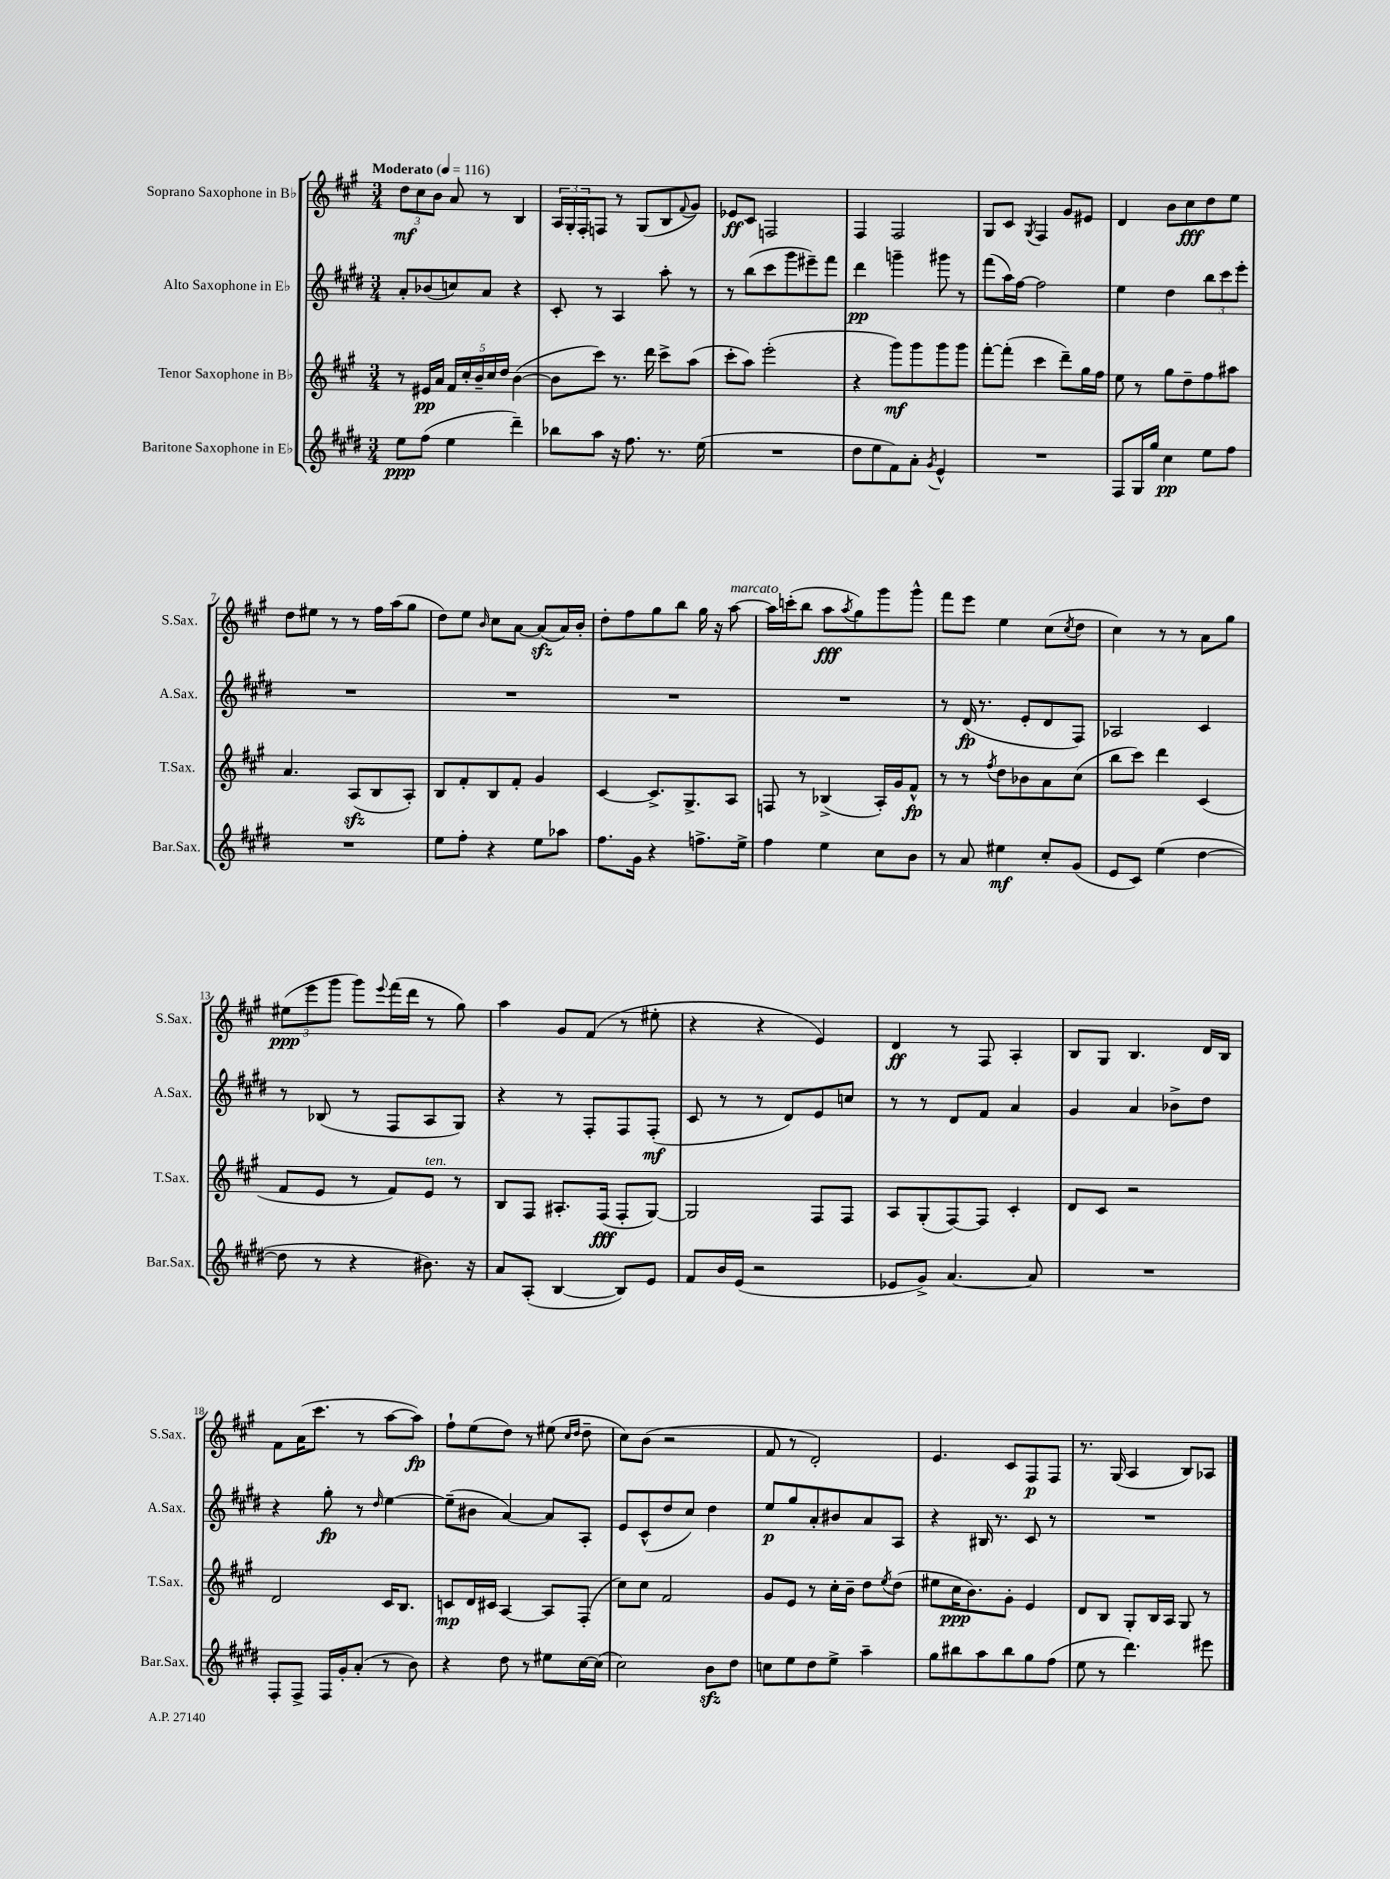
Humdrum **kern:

**kern	**dynam	**kern	**dynam	**kern	**dynam	**kern	**dynam
*part4	*part4	*part3	*part3	*part2	*part2	*part1	*part1
*staff4	*staff4	*staff3	*staff3	*staff2	*staff2	*staff1	*staff1
*I"Baritone Saxophone in E♭	*	*I"Tenor Saxophone in B♭	*	*I"Alto Saxophone in E♭	*	*I"Soprano Saxophone in B♭	*
*I'Bar.Sax.	*	*I'T.Sax.	*	*I'A.Sax.	*	*I'S.Sax.	*
*clefG2	*	*clefG2	*	*clefG2	*	*clefG2	*
*k[f#c#g#d#]	*	*k[f#c#g#]	*	*k[f#c#g#d#]	*	*k[f#c#g#]	*
*M3/4	*	*M3/4	*	*M3/4	*	*M3/4	*
*MM116	*	*MM116	*	*MM116	*	*MM116	*
=1	=1	=1	=1	=1	=1	=1	=1
!	!	!	!	!	!	!LO:TX:a:B:t=Moderato	!
8ee\L	ppp	8r	.	8a'/L	.	12dd\L	mf
.	.	.	.	.	.	12cc#\	.
(8ff#\J	.	16e#X/LL	pp	(8b-X/	.	.	.
.	.	.	.	.	.	12b\J	.
.	.	16a/JJ	.	.	.	.	.
4ee\	.	20f#/LL	.	8ccn/)	.	8a/	.
.	.	20cc#'/	.	.	.	.	.
.	.	20b~/	.	.	.	.	.
.	.	.	.	8a/J	.	8r	.
.	.	20cc#/	.	.	.	.	.
.	.	20dd/JJ	.	.	.	.	.
4ddd#~\)	.	([4b\	.	4r	.	4B/	.
=2	=2	=2	=2	=2	=2	=2	=2
8bb-X\L	.	8b\L]	.	8c#'/	.	24A/LL	.
.	.	.	.	.	.	24G#'/	.
.	.	.	.	.	.	24F#'/J	.
8aa\J	.	8ccc#\J)	.	8r	.	8Fn/J	.
16r	.	8.r	.	4A/	.	8r	.
8.ff#\	.	.	.	.	.	.	.
.	.	.	.	.	.	(8G#/L	.
.	.	16ddd\	.	.	.	.	.
8.r	.	8ccc#^\L	.	8aa'\	.	8B/	.
.	.	.	.	.	.	8qqf#/	.
.	.	(8aa\J	.	8r	.	8g#/J)	.
(16ee\	.	.	.	.	.	.	.
=3	=3	=3	=3	=3	=3	=3	=3
2.r	.	8ccc#'\L	.	8r	.	8e-X/L	ff
.	.	8aa\J)	.	(8bb\L	.	8c#/J	.
.	.	(2eee'\	.	8ccc#\	.	2Fn/	.
.	.	.	.	8ggg#\	.	.	.
.	.	.	.	8eee#X~\)	.	.	.
.	.	.	.	8fff#\J	.	.	.
=4	=4	=4	=4	=4	=4	=4	=4
8dd#\L	.	4r	.	4ddd#\	pp	4F#/	.
8ee\	.	.	.	.	.	.	.
8f#\)	.	8ggg#\L)	mf	4gggn~\	.	2F#/	.
8a'\J	.	8ggg#\	.	.	.	.	.
8qg#/	.	.	.	.	.	.	.
4e^^/	.	8ggg#\	.	8ggg#X\	.	.	.
.	.	8ggg#\J	.	8r	.	.	.
=5	=5	=5	=5	=5	=5	=5	=5
2.r	.	[8fff#'\L	.	(8fff#\L	.	8G#/L	.
.	.	(8fff#'\J]	.	16aa\L)	.	8c#/J	.
.	.	.	.	[16ff#\JJ	.	.	.
.	.	.	.	.	.	8qG#/	.
.	.	4ccc#\	.	2ff#\]	.	4F#/	.
.	.	8ddd~\L)	.	.	.	8g#/L	.
.	.	16gg#\L	.	.	.	8e#X/J	.
.	.	16ff#\JJ	.	.	.	.	.
=6	=6	=6	=6	=6	=6	=6	=6
8F#/L	.	8ee\	.	4ee\	.	4d/	.
16G#/L	.	8r	.	.	.	.	.
16gg#/JJ	.	.	.	.	.	.	.
4cc#\	pp	8gg#\L	.	4dd#\	.	8b\L	.
.	.	8dd~\	.	.	.	8cc#\	fff
8ee\L	.	8ff#\	.	12bb\L	.	8dd\	.
.	.	.	.	12ccc#\	.	.	.
8ff#\J	.	8aa#X\J	.	.	.	8ee\J	.
.	.	.	.	12eee'\J	.	.	.
!!LO:LB:g=z
=7	=7	=7	=7	=7	=7	=7	=7
2.r	.	4.a/	.	2.r	.	8dd\L	.
.	.	.	.	.	.	8ee#X\J	.
.	.	.	.	.	.	8r	.
.	.	(8Azz/L	.	.	.	8r	.
.	.	8B/	.	.	.	16ff#\LL	.
.	.	.	.	.	.	(16aa\J	.
.	.	8A'/J)	.	.	.	8gg#\J	.
=8	=8	=8	=8	=8	=8	=8	=8
8ee\L	.	8B/L	.	2.r	.	8dd\L)	.
8ff#'\J	.	8f#'/	.	.	.	8ee\J	.
.	.	.	.	.	.	16qqb/	.
4r	.	8B/	.	.	.	8cc#\L	.
.	.	8f#'/J	.	.	.	[8a\J	.
8ee\L	.	4g#/	.	.	.	(8azz/L]	.
8aa-X\J	.	.	.	.	.	16a/L)	.
.	.	.	.	.	.	16b'/JJ	.
=9	=9	=9	=9	=9	=9	=9	=9
8.ff#\L	.	[4c#/	.	2.r	.	8dd'\L	.
.	.	.	.	.	.	8ff#\	.
16g#\Jk	.	.	.	.	.	.	.
4r	.	8.c#^/L]	.	.	.	8gg#\	.
.	.	.	.	.	.	8bb\J	.
.	.	8.G#^/	.	.	.	.	.
8.ffn^\L	.	.	.	.	.	16gg#\	.
.	.	.	.	.	.	16r	.
!	!	!	!	!	!	!LO:TX:a:i:t=marcato	!
.	.	8A/J	.	.	.	[8aa\	.
16ee^\Jk	.	.	.	.	.	.	.
=10	=10	=10	=10	=10	=10	=10	=10
4ff#\	.	8Fn/	.	2.r	.	16aa\LL]	.
.	.	.	.	.	.	(16cccn'\J	.
.	.	8r	.	.	.	8bb\J	.
4ee\	.	(4B-X^/	.	.	.	8aa\L	fff
.	.	.	.	.	.	8qaa/	.
.	.	.	.	.	.	8gg#\)	.
8cc#\L	.	16A'/LL)	.	.	.	8ggg#\	.
.	.	16g#/J	.	.	.	.	.
8b\J	.	8f#^^/J	fp	.	.	8ggg#^^\J	.
=11	=11	=11	=11	=11	=11	=11	=11
8r	.	8r	.	8r	.	8fff#\L	.
8a/	.	8r	.	(16d#/	fp	8eee\J	.
.	.	.	.	8.r	.	.	.
.	.	8qff#/	.	.	.	.	.
4ee#X\	mf	8dd\L	.	.	.	4ee\	.
.	.	8b-X\	.	8e'/L	.	.	.
8cc#'/L	.	8a\	.	8d#/	.	(8cc#\L	.
.	.	.	.	.	.	8qcc#/	.
(8g#/J	.	(8cc#\J	.	8F#/J)	.	8dd\J	.
=12	=12	=12	=12	=12	=12	=12	=12
8e/L	.	8bb\L	.	2A-X/	.	4cc#\)	.
8c#/J)	.	8ccc#\J)	.	.	.	.	.
(4ee\	.	4ddd\	.	.	.	8r	.
.	.	.	.	.	.	8r	.
[4dd#\	.	(4c#/	.	4c#/	.	8a\L	.
.	.	.	.	.	.	8gg#\J	.
!!LO:LB:g=z
=13	=13	=13	=13	=13	=13	=13	=13
8dd#\]	.	8f#/L	.	8r	.	(12ee#X\L	ppp
.	.	.	.	.	.	12eee\	.
8r	.	8e/J	.	(8B-X/	.	.	.
.	.	.	.	.	.	12ggg#\J	.
4r	.	8r	.	8r	.	8ggg#\L)	.
.	.	.	.	.	.	8qqeee/	.
.	.	8f#/L)	.	8F#/L	.	(16fff#\L	.
.	.	.	.	.	.	16ddd\JJ	.
!	!	!LO:TX:a:i:t=ten.	!	!	!	!	!
8.b#X\)	.	8e/J	.	8A/	.	8r	.
.	.	8r	.	8G#/J)	.	8gg#\)	.
16r	.	.	.	.	.	.	.
=14	=14	=14	=14	=14	=14	=14	=14
8a/L	.	8B/L	.	4r	.	4aa\	.
(8A'/J	.	8F#/J	.	.	.	.	.
[4B/	.	8.A#X'/L	.	8r	.	8g#/L	.
.	.	.	.	8F#'/L	.	(8f#/J	.
.	.	(16F#/Jk	fff	.	.	.	.
8B/L])	.	8F#'/L	.	8F#/	.	8r	.
8e/J	.	[8G#/J)	.	(8F#'/J	mf	8ee#X'\	.
=15	=15	=15	=15	=15	=15	=15	=15
8f#/L	.	2G#/]	.	8c#/	.	4r	.
16b/L	.	.	.	8r	.	.	.
(16e/JJ	.	.	.	.	.	.	.
2r	.	.	.	8r	.	4r	.
.	.	.	.	8d#/L)	.	.	.
.	.	8F#/L	.	8e/	.	4e/)	.
.	.	8F#/J	.	8ccn/J	.	.	.
=16	=16	=16	=16	=16	=16	=16	=16
8e-X/L	.	8A/L	.	8r	.	4d/	ff
8g#^/J)	.	(8G#'/	.	8r	.	.	.
[4.a/	.	[8F#/)	.	8d#/L	.	8r	.
.	.	8F#/J]	.	8f#/J	.	8F#/	.
.	.	4c#'/	.	4a/	.	4A'/	.
8a/]	.	.	.	.	.	.	.
=17	=17	=17	=17	=17	=17	=17	=17
2.r	.	8d/L	.	4g#/	.	8B/L	.
.	.	8c#/J	.	.	.	8G#/J	.
.	.	2r	.	4a/	.	4.B/	.
.	.	.	.	8b-X^\L	.	.	.
.	.	.	.	8dd#\J	.	16d/LL	.
.	.	.	.	.	.	16B/JJ	.
!!LO:LB:g=z
=18	=18	=18	=18	=18	=18	=18	=18
8F#'/L	.	2d/	.	4r	.	8f#\L	.
8F#^/J	.	.	.	.	.	(16a\K	.
.	.	.	.	.	.	8.ccc#\J	.
16F#/LL	.	.	.	8gg#'\	fp	.	.
16g#'/J	.	.	.	.	.	.	.
(8a'/J	.	.	.	8r	.	8r	.
.	.	.	.	16qqdd#/	.	.	.
8r	.	16c#/KL	.	[4ee\	.	[8aa\L	.
.	.	8.B/J	.	.	.	.	.
8b\)	.	.	.	.	.	8aa\J])	fp
=19	=19	=19	=19	=19	=19	=19	=19
4r	.	8cn/L	mp	(8ee~\L]	.	8ff#`\L	.
.	.	16d/L	.	8b#X\J	.	(8ee\	.
.	.	16c#X/JJ	.	.	.	.	.
8dd#\	.	[4A/	.	[4a/)	.	8dd\J)	.
8r	.	.	.	.	.	8r	.
8ee#X\L	.	8A/L]	.	8a/L]	.	(8ee#X\	.
.	.	.	.	.	.	16qqcc#/LL	.
.	.	.	.	.	.	16qqdd/JJ	.
[16cc#\L	.	(8F#'/J	.	8A'/J	.	8dd~\	.
(16cc#\JJ]	.	.	.	.	.	.	.
=20	=20	=20	=20	=20	=20	=20	=20
2cc#\)	.	8cc#\L)	.	8e/L	.	8cc#\L)	.
.	.	8cc#\J	.	(8c#^^/	.	(8b\J	.
.	.	2f#/	.	8dd#/	.	2r	.
.	.	.	.	8cc#/J)	.	.	.
8bzz\L	.	.	.	4dd#\	.	.	.
8dd#\J	.	.	.	.	.	.	.
=21	=21	=21	=21	=21	=21	=21	=21
8ccn\L	.	8g#/L	.	8ee/L	p	8f#/	.
8ee\	.	8e/J	.	8gg#/	.	8r	.
8dd#\	.	8r	.	8a'/	.	2d'/)	.
8ee^\J	.	16cc#'\LL	.	8b#X/	.	.	.
.	.	16b~\JJ	.	.	.	.	.
4aa~\	.	8dd\L	.	8a/	.	.	.
.	.	8qee/	.	.	.	.	.
.	.	(8dd\J	.	8A/J	.	.	.
=22	=22	=22	=22	=22	=22	=22	=22
8gg#\L	.	8ee#X\L	.	4r	.	4.e/	.
8bb#X\	.	16cc#\K	ppp	.	.	.	.
.	.	8.b\)	.	.	.	.	.
8aa\	.	.	.	16B#X/	.	.	.
.	.	.	.	8.r	.	.	.
8bb#\	.	8g#'\J	.	.	.	8c#/L	.
8gg#\	.	4e/	.	8c#/	.	8F#/	p
(8ff#\J	.	.	.	8r	.	8F#/J	.
=23	=23	=23	=23	=23	=23	=23	=23
8ee\	.	8d/L	.	2.r	.	8.r	.
8r	.	8B/J	.	.	.	.	.
.	.	.	.	.	.	(16G#/	.
4.ddd#\)	.	8G#'/L	.	.	.	4A/	.
.	.	16B/L	.	.	.	.	.
.	.	16A/JJ	.	.	.	.	.
.	.	8G#/	.	.	.	8B/L)	.
8eee#X\	.	8r	.	.	.	8A-X/J	.
==	==	==	==	==	==	==	==
*-	*-	*-	*-	*-	*-	*-	*-
